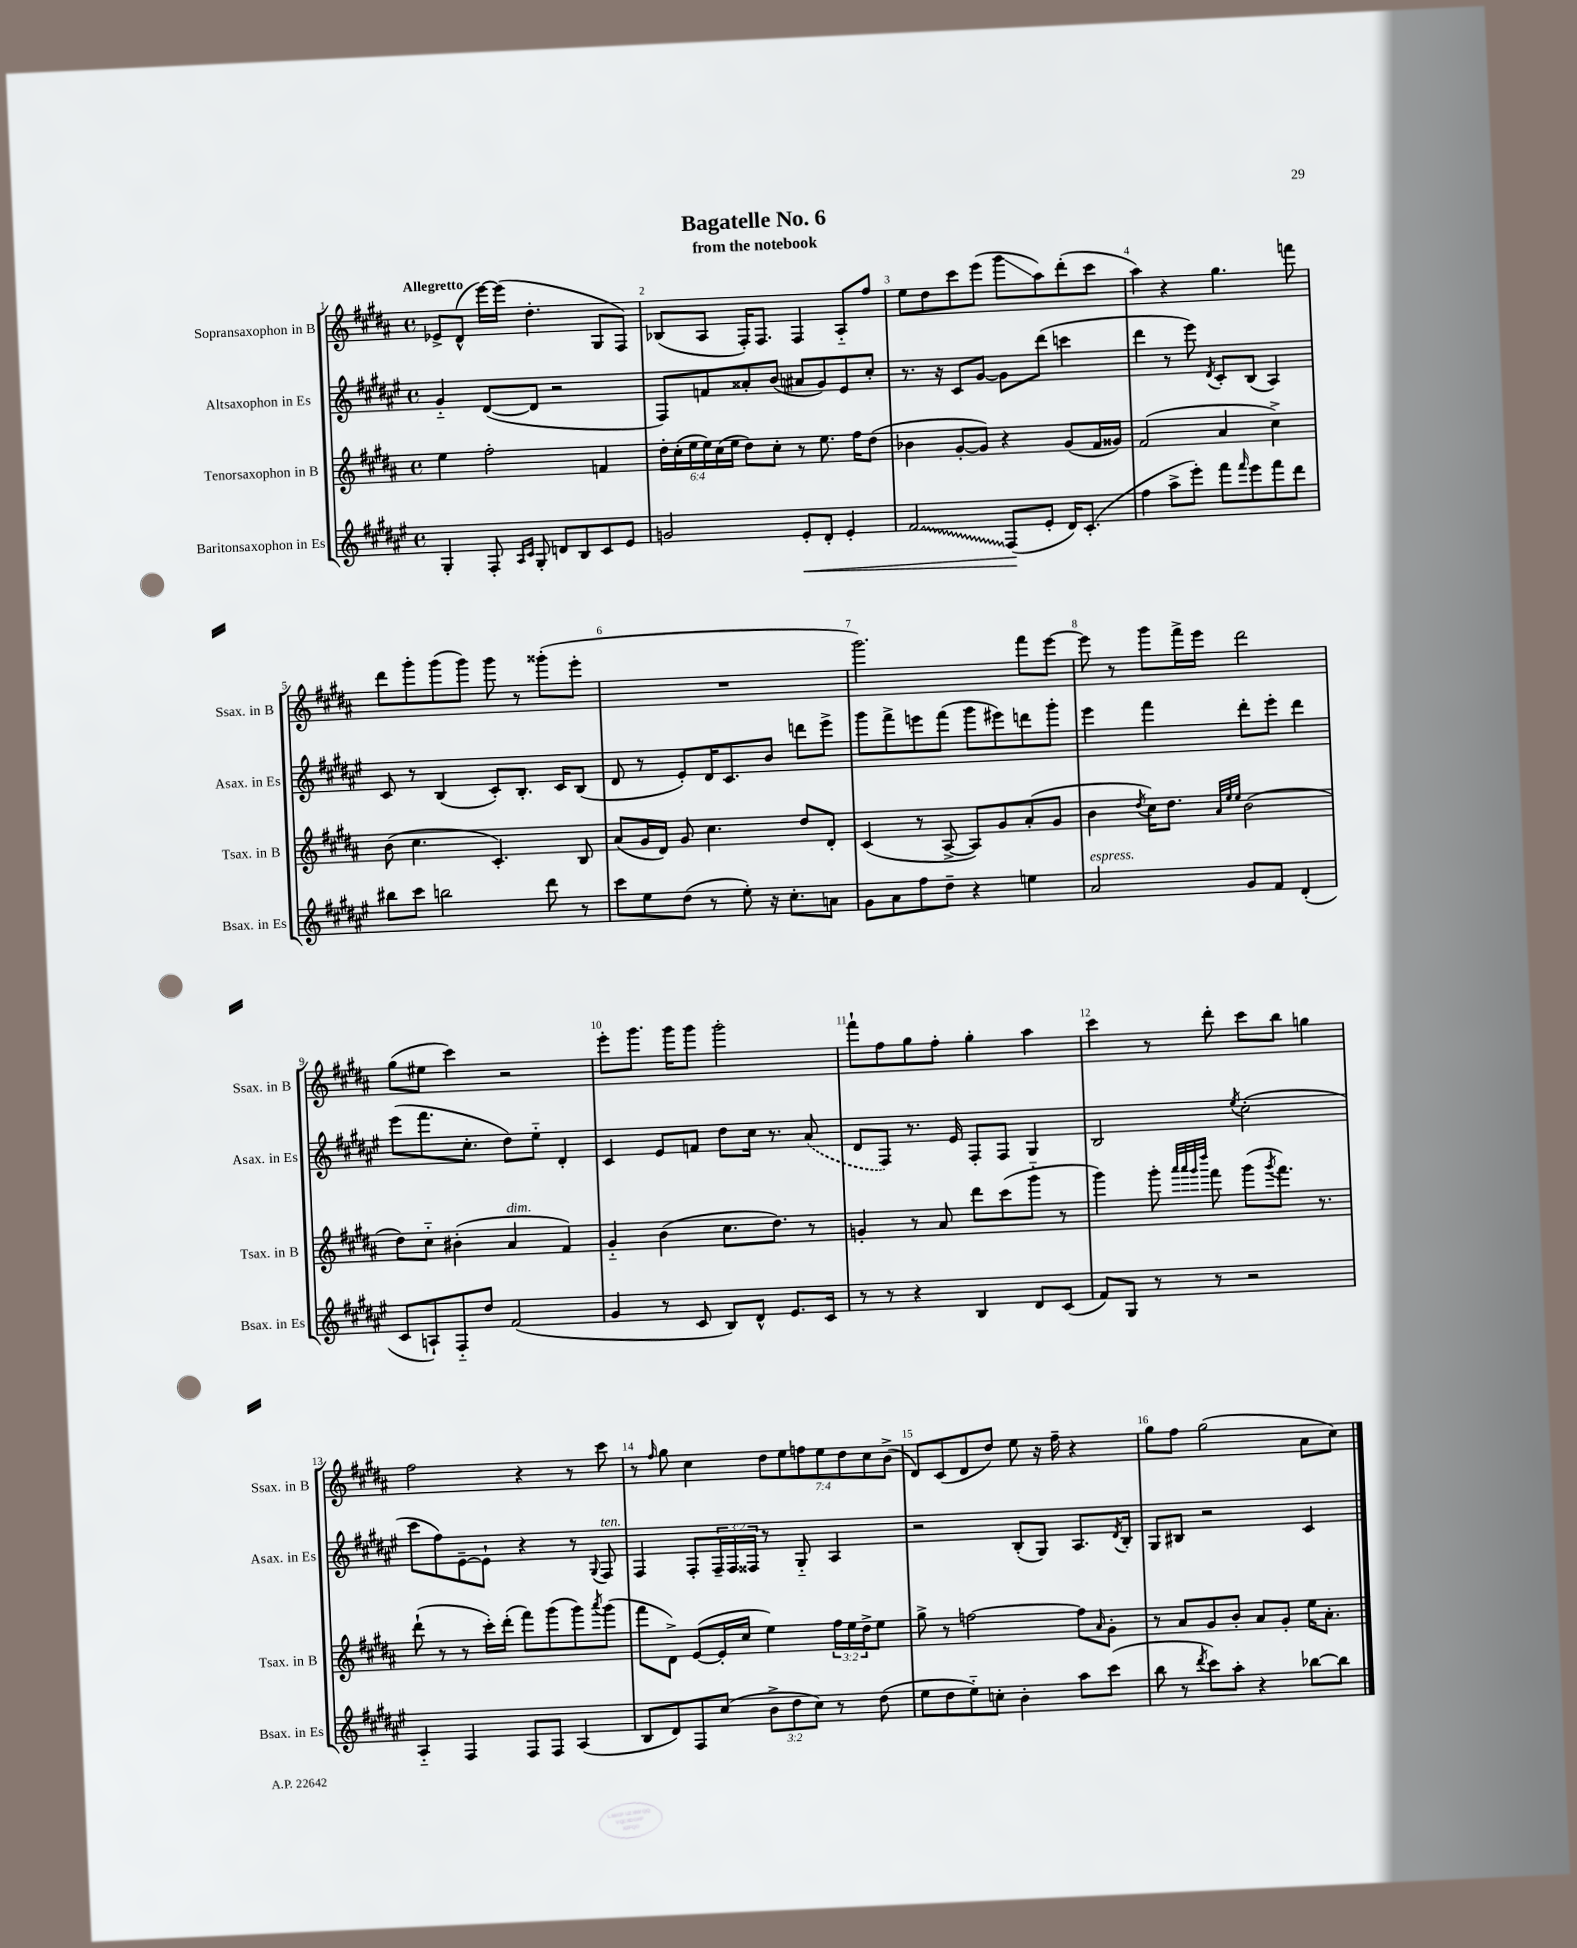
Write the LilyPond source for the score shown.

\header { title = "Bagatelle No. 6" subtitle = "from the notebook" }
<<
\new StaffGroup <<
\new Staff = "s0" \with { instrumentName = "Sopransaxophon in B" shortInstrumentName = "Ssax. in B" } {
    \clef treble \key b \major \defaultTimeSignature \time 4/4 \override Staff.TupletNumber.text = #tuplet-number::calc-fraction-text \tempo "Allegretto"
    ees'8-> dis'8-^( e'''16~) e'''16( dis''4.-. gis8 fis8) |
    bes8( ais8 fis16-.) fis8. fis4 ais8-_ fis''8 |
    e''8 dis''8 cis'''8 e'''8( gis'''8\glissando ais''8) dis'''8-.( cis'''8 |
    ais''4) r4 gis''4. f'''8 |
    dis'''8 gis'''8-. gis'''8( gis'''8) gis'''8 r8 gisis'''8-.( e'''8-. |
    R1 |
    gis'''2.) fis'''8 e'''8~ |
    e'''8 r8 gis'''8 fis'''16-> e'''16 dis'''2 |
    gis''8( eis''8 cis'''4) r2 |
    e'''8-. gis'''8. gis'''16 gis'''8 gis'''2-. |
    fis'''8-! fis''8 gis''8 fis''8-. gis''4-. ais''4 |
    cis'''4 r8 dis'''8-. cis'''8 b''8 g''4 |
    fis''2 r4 r8 cis'''8 |
    r8 \grace { fis''16 } gis''8 cis''4 \tuplet 7/4 { dis''8 e''8 f''8 e''8 dis''8 cis''8 b'8->( } |
    dis'8) cis'8( dis'8 dis''8) e''8 r16 fis''16-- r4 |
    gis''8 fis''8 gis''2( ais'8 cis''8) \bar "|." |
}
\new Staff = "s1" \with { instrumentName = "Altsaxophon in Es" shortInstrumentName = "Asax. in Es" } {
    \clef treble \key fis \major \defaultTimeSignature \time 4/4 \override Staff.TupletNumber.text = #tuplet-number::calc-fraction-text
    gis'4-_ dis'8~( dis'8 r2 |
    fis8) f'8 aisis'8-. b'8( ais'8 gis'8) eis'8 cis''8-. |
    r8. r16 cis'8 gis'8~ gis'8 dis'''8( c'''4 |
    dis'''4 r8 eis'''8) \acciaccatura { dis'8 } cis'8-. b8( ais4) |
    cis'8 r8 b4( cis'8-.) b8.-. cis'16 b8( |
    dis'8 r8 eis'8-.) dis'16 cis'8. b'8 d'''8 eis'''8-> |
    gis'''8 fis'''8-> e'''8 fis'''8( gis'''8 eis'''8) d'''8 gis'''8-. |
    eis'''4 fis'''4 dis'''8-. eis'''8-. dis'''4 |
    eis'''8( fis'''8. cis''8.-. dis''8) eis''8-_ dis'4-. |
    cis'4 eis'8 f'8 dis''8 cis''16 r8. \once \slurDashed ais'8( |
    dis'8 fis8) r8. eis'16 fis8-. fis8 gis4 |
    b2 \acciaccatura { eis''8 } cis''2-.( |
    cis'''8 fis''8) eis'8~-- eis'8-! r4 r8 \appoggiatura { gis8 } fis8^\markup { \italic "ten." } |
    fis4 fis8-. \tuplet 3/2 { fis16-- fis16 fisis16 } r8 gis8-_ ais4 |
    r2 b8-.( gis8) ais8. \acciaccatura { dis'8 } b16-. |
    gis8 bis8 r2 cis'4 \bar "|." |
}
\new Staff = "s2" \with { instrumentName = "Tenorsaxophon in B" shortInstrumentName = "Tsax. in B" } {
    \clef treble \key b \major \defaultTimeSignature \time 4/4 \override Staff.TupletNumber.text = #tuplet-number::calc-fraction-text
    e''4 fis''2-. f'4 |
    \tuplet 6/4 { dis''16-. cis''16-.( e''16 e''16) cis''16( e''16 } dis''8) cis''8-. r8 e''8. fis''16 dis''8( |
    bes'4 gis'8~-. gis'8) r4 gis'8( fis'16 gisis'16) |
    fis'2( ais'4 cis''4->) |
    b'8( cis''4. cis'4.-.) b8 |
    ais'8( gis'16 dis'16) gis'8 cis''4. dis''8 dis'8-. |
    cis'4( r8 ais8~-> ais8) gis'8 ais'8-.( gis'8 |
    b'4 \acciaccatura { dis''8 } cis''16) dis''8. \grace { ais'32 e''32 e''32 } b'2( |
    dis''8) cis''8-_ bis'4-.( ais'4^\markup { \italic "dim." } fis'4) |
    gis'4-_ b'4( cis''8. dis''8.) r8 |
    g'4-. r8 ais'8 dis'''8 cis'''8( gis'''8-_ r8 |
    gis'''4) gis'''8-. \grace { ais'''32 ais'''32 gis'''32 dis''''32 } fis'''8 gis'''8( \acciaccatura { gis'''8 } fis'''8.) r8. |
    dis'''8-!( r8 r8 cis'''16-.) dis'''16-.( fis'''8) gis'''8( gis'''8) \acciaccatura { ais'''8 } gis'''8( |
    fis'''8 dis'8->) e'8~( e'16-. cis''16 e''4) \tuplet 3/2 { fis''16 e''16 dis''16-> } e''8 |
    gis''8-> r8 f''2~ f''8 \grace { ais'16 } gis'8-. |
    r8 ais'8 gis'8 b'8-. ais'8 gis'8-. e''16 ais'8.-. \bar "|." |
}
\new Staff = "s3" \with { instrumentName = "Baritonsaxophon in Es" shortInstrumentName = "Bsax. in Es" } {
    \clef treble \key fis \major \defaultTimeSignature \time 4/4 \override Staff.TupletNumber.text = #tuplet-number::calc-fraction-text
    gis4-. fis8-. \grace { ais16 cis'16 } gis8-. d'8 b8 cis'8 eis'8 |
    g'2 eis'8-.\< dis'8-. eis'4-. |
    \once \override Glissando.style = #'zigzag fis'2\glissando fis8\!( eis'8-. dis'16) cis'8.-.( |
    fis''4 ais''8-> eis'''8-.) fis'''8 \grace { fis'''16 } eis'''8 fis'''8 dis'''8 |
    bis''8 cis'''8 b''2 dis'''8 r8 |
    cis'''8 eis''8 dis''8( r8 eis''8-.) r16 cis''8.-. a'8 |
    gis'8 ais'8 fis''8 dis''8-- r4 e''4 |
    ais'2^\markup { \italic "espress." } gis'8 fis'8 dis'4-.( |
    cis'8 a8-!) fis8-_ dis''8 fis'2( |
    gis'4 r8 cis'8 b8) dis'8-^ eis'8. cis'16 |
    r8 r8 r4 b4 dis'8 cis'8( |
    fis'8) gis8 r8 r8 r2 |
    ais4-_ fis4 fis8 fis8 ais4( |
    b8 dis'8) fis8 cis''8( \tuplet 3/2 { b'8-> dis''8 cis''8) } r8 dis''8( |
    eis''8 dis''8 eis''8-_) c''8-. b'4-. ais''8 cis'''8( |
    b''8 r8 \acciaccatura { dis'''8 } cis'''8) ais''8-. r4 bes''8~ bes''8 \bar "|." |
}
>>
>>
\layout { \context { \Score \override BarNumber.break-visibility = ##(#f #t #t) barNumberVisibility = #all-bar-numbers-visible } }
